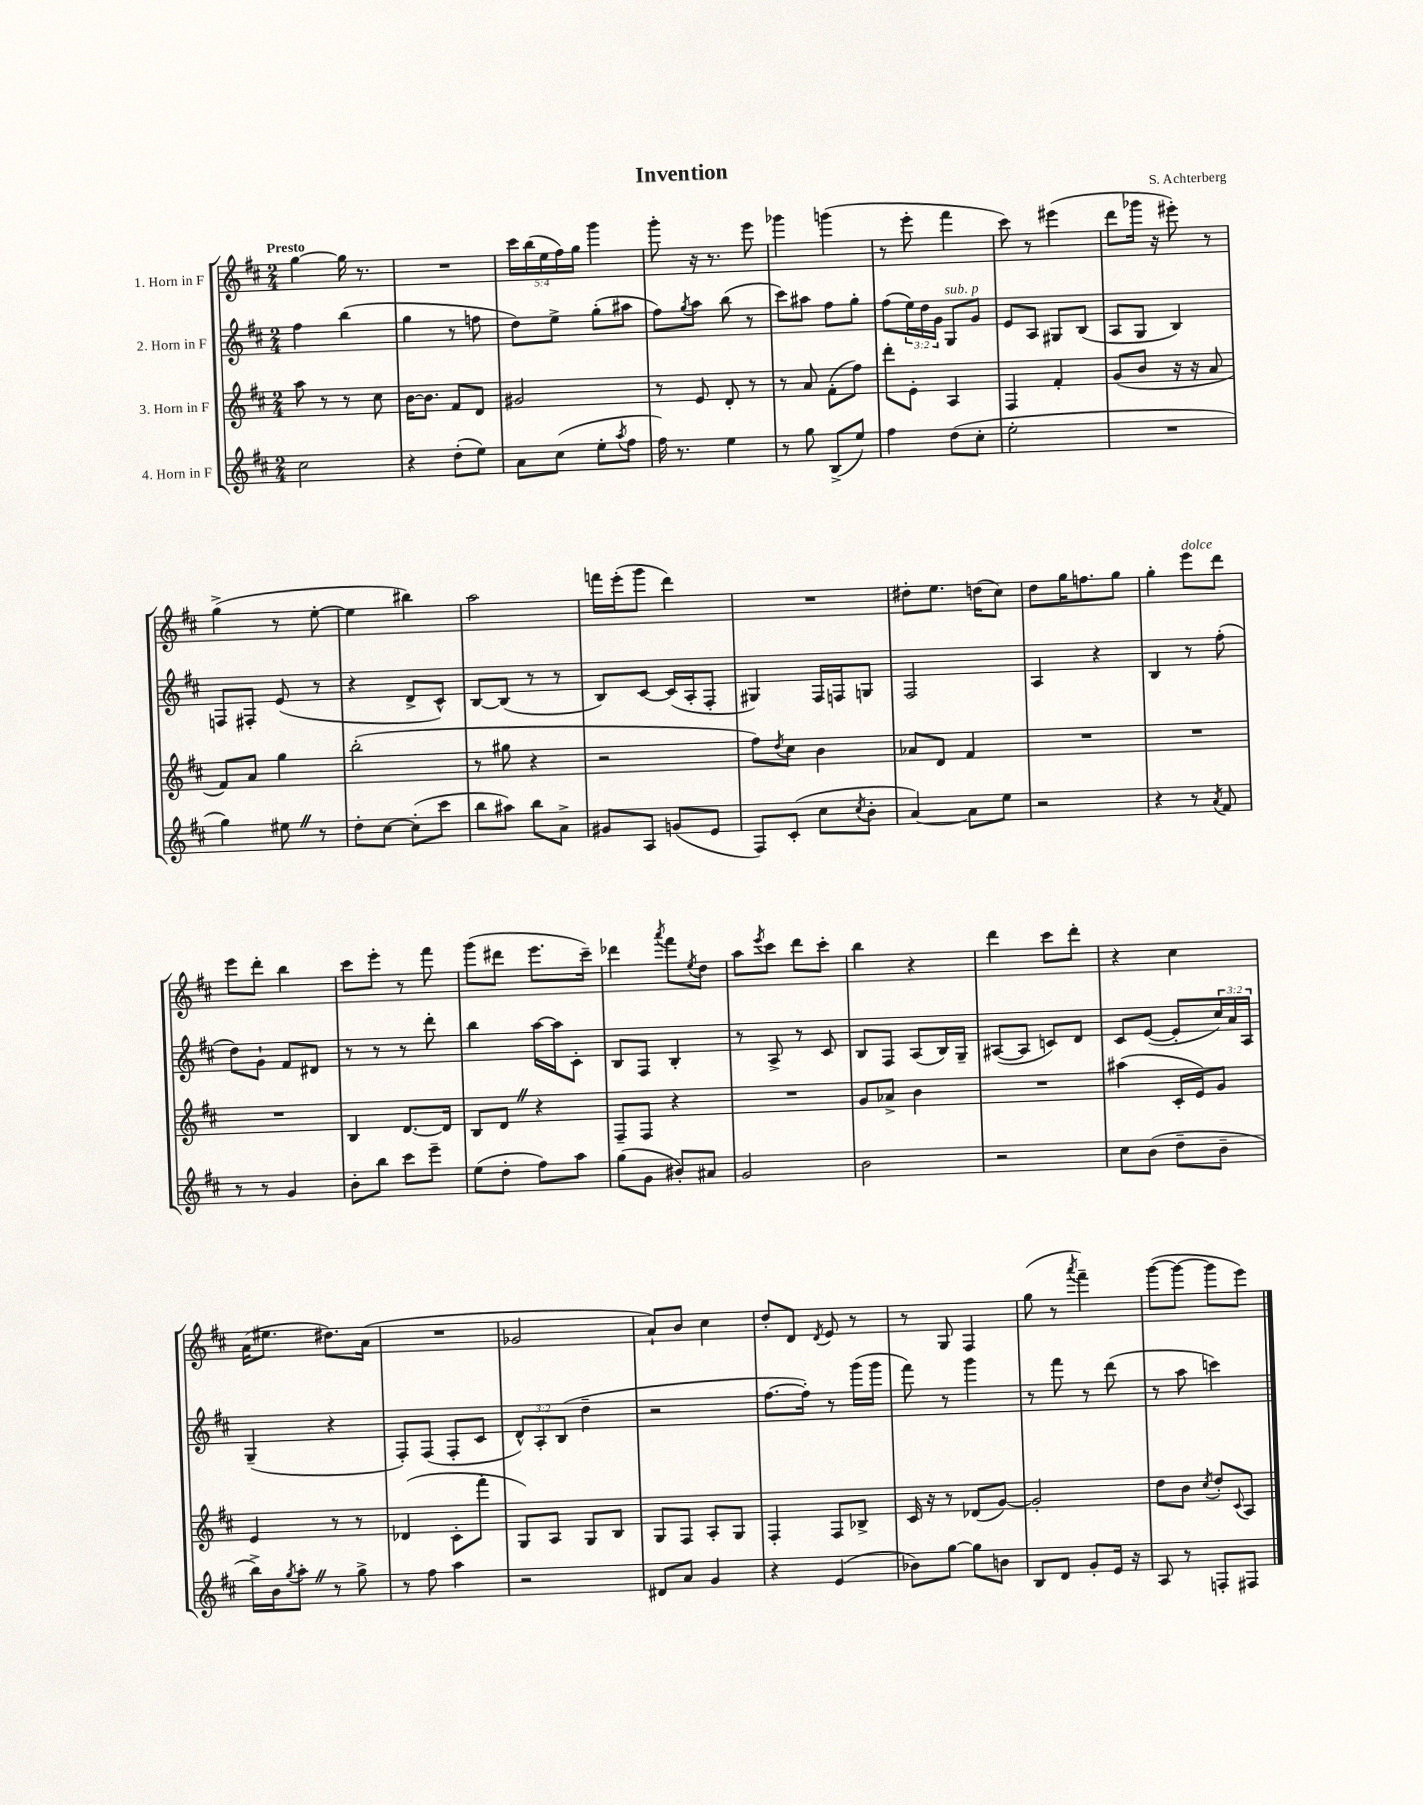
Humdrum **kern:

**kern	**kern	**kern	**kern
*part4	*part3	*part2	*part1
*staff4	*staff3	*staff2	*staff1
*I"4. Horn in F	*I"3. Horn in F	*I"2. Horn in F	*I"1. Horn in F
*clefG2	*clefG2	*clefG2	*clefG2
*k[f#c#]	*k[f#c#]	*k[f#c#]	*k[f#c#]
*M2/4	*M2/4	*M2/4	*M2/4
=1	=1	=1	=1
!	!	!	!LO:TX:a:B:t=Presto
2cc#\	8aa\	4ff#\	[4gg\
.	8r	.	.
.	8r	(4bb\	16gg\]
.	.	.	8.r
.	8cc#\	.	.
=2	=2	=2	=2
4r	[16b\KL	4gg\	2r
.	8.b\J]	.	.
(8dd'\L	8f#/L	8r	.
8ee\J)	8d/J	8ffn\	.
=3	=3	=3	=3
8a\L	2g#X/	8dd\L)	20ccc#\LL
.	.	.	(20bb\
.	.	.	20ee\
(8cc#\J	.	8ee^\J	.
.	.	.	20ff#\)
.	.	.	20gg\JJ
8ee'\L	.	(8gg'\L	4ggg\
8qaa/	.	.	.
8ff#\J	.	8aa#X\J	.
=4	=4	=4	=4
16ff#\)	8r	8ff#\L)	8ggg'\
8.r	.	.	.
.	.	8qgg/	.
.	8e/	8aa\J	16r
.	.	.	8.r
4ee\	8d'/	(8bb\	.
.	8r	8r	8eee\
=5	=5	=5	=5
8r	8r	8ccc#\L)	4ggg-X\
8gg\	8a/	8aa#X\J	.
(8B^/L	(8f#'\L	8ff#\L	(4gggn\
8ee/J)	8ff#\J)	8gg'\J	.
=6	=6	=6	=6
4ff#\	8ddd'\L	(8ff#\L	8r
.	8e'\J	24ee\L)	8eee'\
.	.	24dd\	.
.	.	24g\JJ	.
!	!	!LO:TX:a:i:t=sub. p	!
(8dd\L	4A/	8G/L	4fff#\
8cc#'\J	.	8g/J	.
=7	=7	=7	=7
2ee'\	4F#/	8e/L	8ccc#\)
.	.	8A/J	8r
.	4f#'/	8G#X/L	(4eee#X\
.	.	(8B/J	.
=8	=8	=8	=8
2r	(8g/L	8A/L	8ddd\L
.	8b/J	8G/J	16ggg-X\Jk
.	.	.	16r
.	16r	4B/)	8eee#X'\)
.	16r	.	.
.	8a/	.	8r
!!LO:LB:g=z
=9	=9	=9	=9
4gg\)	8f#/L)	8Fn/L	(4gg^\
.	8a/J	8F#X'/J	.
8ee#XZ\	4gg\	(8e/	8r
8r	.	8r	[8ee'\
=10	=10	=10	=10
8dd'\L	(2bb'\	4r	4ee\]
[8cc#\J	.	.	.
(8cc#'\L]	.	8d^/L	4bb#X\)
8ccc#\J	.	8c#^^/J)	.
=11	=11	=11	=11
8bb\L	8r	[8B/L	2aa\
8aa#X\J)	8gg#X\	(8B/J]	.
8bb\L	4r	8r	.
8a^\J	.	8r	.
=12	=12	=12	=12
8g#X/L	2r	8B/L)	16fffn\LL
.	.	.	(16eee'\J
8A/J	.	[8c#/J	8ggg\J
(8gn/L	.	(16c#/LL]	4ddd\)
.	.	16A'/J	.
8e/J	.	8F#'/J	.
=13	=13	=13	=13
8F#/L)	8ff#\L)	4G#X/)	2r
.	8qdd/	.	.
(8c#'/J	8cc#\J	.	.
8cc#\L	4b\	16F#/LL	.
.	.	16Fn/J	.
8qcc#/	.	.	.
8b'\J	.	8Gn/J	.
=14	=14	=14	=14
[4a/)	8a-X/L	2F#/	8dd#X'\L
.	8d/J	.	8.ee\J
8a\L]	4f#/	.	.
.	.	.	(16ddn\KL
8ee\J	.	.	8cc#\J)
=15	=15	=15	=15
2r	2r	4A/	8dd\L
.	.	.	16gg\K
.	.	.	8.ffn\
.	.	4r	.
.	.	.	8gg\J
=16	=16	=16	=16
4r	2r	4B/	4gg'\
!	!	!	!LO:TX:a:i:t=dolce
8r	.	8r	8eee\L
8qa/	.	.	.
8f#/	.	(8ff#'\	8ddd\J
!!LO:LB:g=z
=17	=17	=17	=17
8r	2r	8dd\L)	8eee\L
8r	.	8g`\J	8ddd'\J
4g/	.	8f#/L	4bb\
.	.	8d#X/J	.
=18	=18	=18	=18
8b'\L	4B/	8r	8ccc#\L
8bb\J	.	8r	8eee'\J
8ccc#\L	[8.d/L	8r	8r
8eee~\J	.	8ddd'\	8fff#\
.	16d/Jk]	.	.
=19	=19	=19	=19
(8ee\L	8B/L	4bb\	(8ggg\L
8dd'\J	8dZ/J	.	8ddd#X\J
8ff#\L)	4r	[16aa\LL	8.eee\L
.	.	16aa\J]	.
8aa\J	.	8c#'\J	.
.	.	.	16ccc#~\Jk)
=20	=20	=20	=20
(8gg\L	8F#~/L	8B/L	4ddd-X\
8g\J	8F#/J	8F#/J	.
.	.	.	8qaaa/
8b#X'/L)	4r	4B'/	8fff#\L
.	.	.	8qee/
8a#X/J	.	.	8dd\J
=21	=21	=21	=21
2g/	2r	8r	8aa\L
.	.	.	8qeee/
.	.	8A^/	8ccc#\J
.	.	8r	8ddd\L
.	.	8c#/	8ccc#'\J
=22	=22	=22	=22
2b\	8g/L	8B/L	4bb\
.	8a-X^/J	8F#/J	.
.	4b\	(8A/L	4r
.	.	16B/L)	.
.	.	16G~/JJ	.
=23	=23	=23	=23
2r	2r	([8A#X/L	4ddd\
.	.	8A#/J]	.
.	.	8cn/L)	8ccc#\L
.	.	8d/J	8ddd'\J
=24	=24	=24	=24
8cc#\L	(4aa#X\	8c#/L	4r
(8b\J	.	([8e/J	.
8dd~\L	16c#'/LL	8e'/L]	4cc#\
.	16e/J)	.	.
8b~\J	8g/J	24cc#/L)	.
.	.	24a/	.
.	.	24A/JJ	.
!!LO:LB:g=z
=25	=25	=25	=25
16bb^\LL)	4e/	(4G~/	(16a\KL
16b\J	.	.	8.ee#X\J
8qgg/	.	.	.
8aa'Z\J	.	.	.
8r	8r	4r	8.dd#X\L)
8gg^\	8r	.	.
.	.	.	(16a\Jk
=26	=26	=26	=26
8r	(4d-X/	8F#'/L)	2r
8ff#\	.	(8F#/J	.
4aa\	8c#'\L	8F#'/L	.
.	8fff#'\J	8c#/J	.
=27	=27	=27	=27
2r	8G/L)	12d^^/L)	2g-X/
.	.	12A'/	.
.	8A/J	.	.
.	.	(12B/J	.
.	8G/L	4dd~\	.
.	8B/J	.	.
=28	=28	=28	=28
8d#X/L	8G/L	2r	8a`/L)
8a/J	8F#/J	.	8b/J
4g/	8A'/L	.	4cc#\
.	8G/J	.	.
=29	=29	=29	=29
4r	4F#'/	[8.ff#\L	8dd'/L
.	.	.	8d/J
.	.	16ff#'\Jk])	.
.	.	.	8qd/
(4e/	8F#/L	8r	8e/
.	8B-X^/J	(16ggg\LL	8r
.	.	16ggg\JJ	.
=30	=30	=30	=30
8b-X\L)	16c#/	8fff#\)	8r
.	16r	.	.
[8gg\J	8r	8r	8G/
8gg\L]	(8d-X/L	4ggg\	4F#/
8bn\J	[8g/J)	.	.
=31	=31	=31	=31
8B/L	2g'/]	8r	(8gg\
8d/J	.	8fff#\	8r
.	.	.	8qaaa/
8g'/L	.	8r	4fff#~\)
16e/Jk	.	(8ddd\	.
16r	.	.	.
=32	=32	=32	=32
8A/	8dd\L	8r	([8ggg\L
8r	8b\J	8aa\	8ggg\J_
.	8qcc#/	.	.
8Fn'/L	8dd'/L	4cccn\)	8ggg\L]
.	8qqc#/	.	.
8F#X/J	8A/J	.	8eee\J)
==	==	==	==
*-	*-	*-	*-
